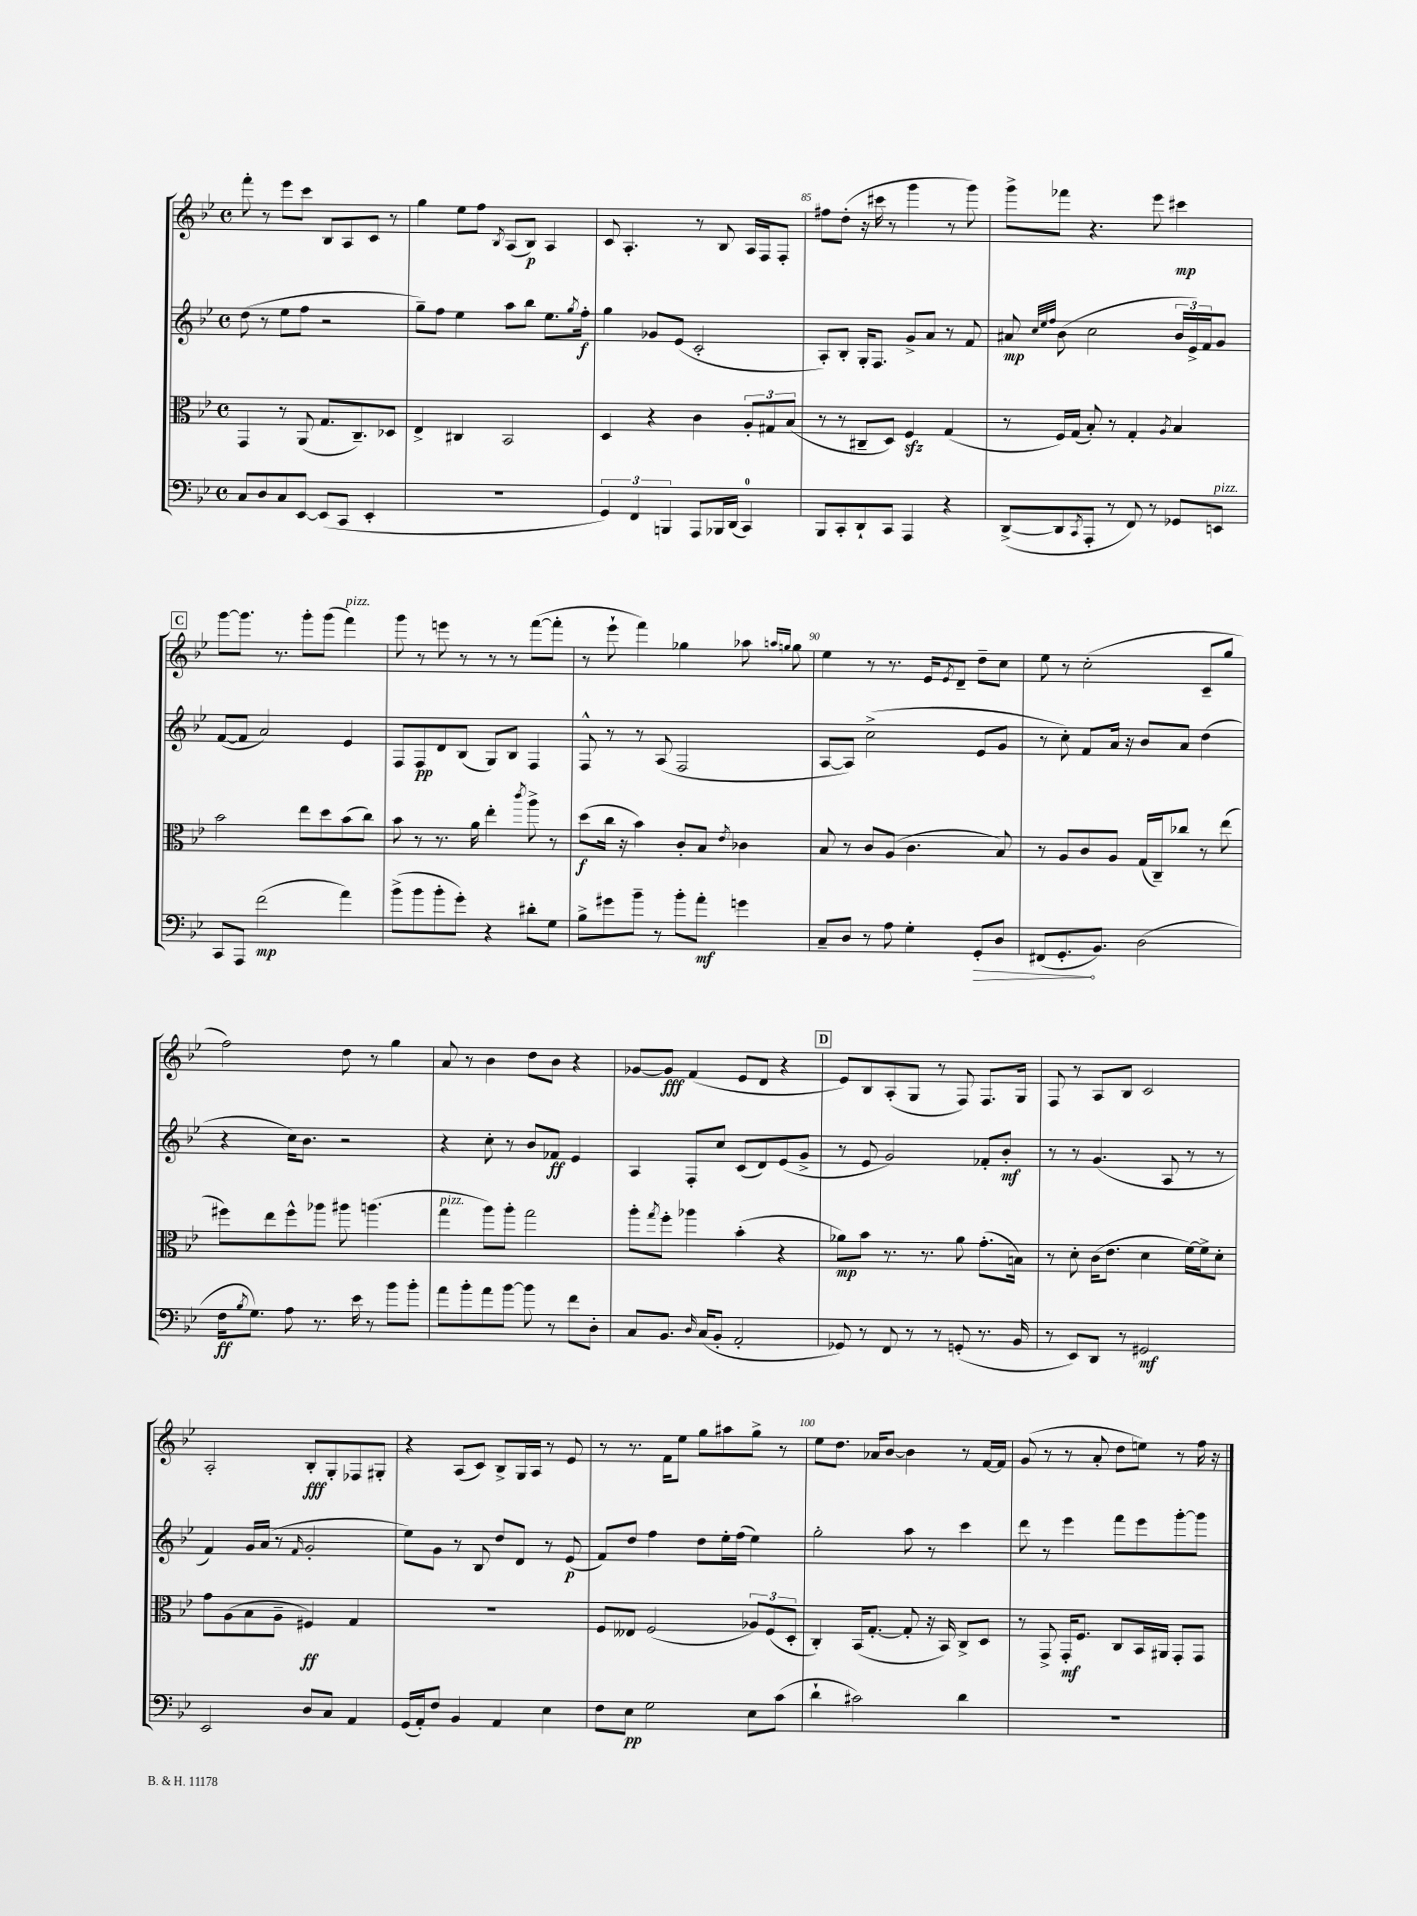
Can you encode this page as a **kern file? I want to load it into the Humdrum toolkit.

**kern	**dynam	**kern	**dynam	**kern	**dynam	**kern	**dynam
*part4	*part4	*part3	*part3	*part2	*part2	*part1	*part1
*staff4	*staff4	*staff3	*staff3	*staff2	*staff2	*staff1	*staff1
*clefF4	*	*clefC3	*	*clefG2	*	*clefG2	*
*k[b-e-]	*	*k[b-e-]	*	*k[b-e-]	*	*k[b-e-]	*
*M4/4	*	*M4/4	*	*M4/4	*	*M4/4	*
*met(c)	*	*met(c)	*	*met(c)	*	*met(c)	*
=82	=82	=82	=82	=82	=82	=82	=82
8C/L	.	4GG/	.	(8dd\	.	8fff'\	.
8D/	.	.	.	8r	.	8r	.
8C/	.	8r	.	8ee-\L	.	8eee-\L	.
[8EE-/J	.	(8AA/	.	8ff\J	.	8ccc\J	.
(8EE-/L]	.	8.G/L	.	2r	.	8B-/L	.
8CC/J	.	.	.	.	.	8A/	.
.	.	8.C~/)	.	.	.	.	.
4EE-'/	.	.	.	.	.	8c/J	.
.	.	8D-X/J	.	.	.	8r	.
=83	=83	=83	=83	=83	=83	=83	=83
1r	.	4E-^/	.	8gg~\L)	.	4gg\	.
.	.	.	.	8ff\J	.	.	.
.	.	4C#X/	.	4ee-\	.	8ee-\L	.
.	.	.	.	.	.	8ff\J	.
.	.	.	.	.	.	8qB-/	.
.	.	2BB-/	.	8aa\L	.	(8A/L	.
.	.	.	.	8bb-\J	.	8B-/J)	p
.	.	.	.	8.ee-\L	.	4A/	.
.	.	.	.	8qgg/	.	.	.
.	.	.	.	16ff'\Jk	f	.	.
=84	=84	=84	=84	=84	=84	=84	=84
6GG/)	.	4D/	.	4gg\	.	8c/	.
.	.	.	.	.	.	4.A'/	.
6FF/	.	.	.	.	.	.	.
.	.	4r	.	8g-X/L	.	.	.
6BBBn/	.	.	.	.	.	.	.
.	.	.	.	(8e-/J	.	.	.
8AAA/L	.	4c\	.	2c'/	.	8r	.
16BBB-X/L	.	.	.	.	.	8B-/	.
(16DD/JJ	.	.	.	.	.	.	.
4CC/)	.	12A'/L	.	.	.	16A/LL	.
.	.	.	.	.	.	16F/J	.
.	.	12G#X/	.	.	.	.	.
.	.	.	.	.	.	8F'/J	.
.	.	(12B-/J	.	.	.	.	.
=85	=85	=85	=85	=85	=85	=85	=85
8BBB-/L	.	8r	.	8A'/L)	.	8ff#X\L	.
8CC'/	.	8r	.	8B-'/J	.	(8dd'\J	.
8DD`/	.	8C#X~/L	.	16G'/KL	.	16r	.
.	.	.	.	8.F/J	.	16ccc#X\	.
8CC/J	.	8D/J)	.	.	.	8r	.
4AAA/	.	4Fzz/	.	8g^/L	.	4ggg\	.
.	.	.	.	8a/J	.	.	.
4r	.	(4G/	.	8r	.	8r	.
.	.	.	.	8f/	.	8ggg\)	.
=86	=86	=86	=86	=86	=86	=86	=86
([8DD^/L	.	8r	.	8a#X/	mp	8ggg^\L	.
.	.	.	.	32qqcc/LLL	.	.	.
.	.	.	.	32qqee-/	.	.	.
.	.	.	.	32qqff/JJJ	.	.	.
8DD/]	.	16F/LL)	.	(8b-\	.	8fff-X\J	.
.	.	(16G/JJ	.	.	.	.	.
8qCC/	.	.	.	.	.	.	.
8AAA'/J	.	8B-'/)	.	2cc\	.	4.r	.
8r	.	8r	.	.	.	.	.
8FF/)	.	4G'/	.	.	.	.	.
8r	.	.	.	.	.	8eee-\	.
.	.	8qA/	.	.	.	.	.
8GG-X/L	.	4B-/	.	24b-/LL	.	4ccc#X\	mp
.	.	.	.	24e-^/)	.	.	.
.	.	.	.	24f/J	.	.	.
!LO:TX:a:i:t=pizz.	!	!	!	!	!	!	!
8EEn/J	.	.	.	8g/J	.	.	.
!!LO:LB:g=z
!!LO:REH:place=s1:t=C
=87	=87	=87	=87	=87	=87	=87	=87
8CC/L	.	2b-\	.	([8f/L	.	[8ggg\L	.
8AAA/J	.	.	.	8f/J]	.	8.ggg\J]	.
(2f\	mp	.	.	2a/)	.	.	.
.	.	.	.	.	.	8.r	.
.	.	8ee-\L	.	.	.	8ggg'\L	.
.	.	8dd\	.	.	.	(8ggg\J	.
!	!	!	!	!	!	!LO:TX:a:i:t=pizz.	!
4a\)	.	(8b-\	.	4e-/	.	4fff\)	.
.	.	8cc\J)	.	.	.	.	.
=88	=88	=88	=88	=88	=88	=88	=88
(8b-^\L	.	8b-\	.	8F/L	.	8ggg\	.
8b-\	.	8r	.	8F/	pp	8r	.
8b-'\	.	8.r	.	8d/	.	8eeen\	.
8g'\J)	.	.	.	(8B-/J	.	8r	.
.	.	16a\	.	.	.	.	.
4r	.	4ee-'\	.	8G/L)	.	8r	.
.	.	.	.	8B-/J	.	8r	.
.	.	8qccc/	.	.	.	.	.
8d#X'\L	.	8aa^\	.	4F/	.	([8fff\L	.
8G\J	.	8r	.	.	.	8fff'\J]	.
=89	=89	=89	=89	=89	=89	=89	=89
8B-^\L	.	(8dd\L	f	8F^^/	.	8r	.
8g#X\	.	16cc\Jk	.	8r	.	8eee-`\	.
.	.	16r	.	.	.	.	.
8b-~\J	.	4b-\)	.	8r	.	4fff\)	.
8r	.	.	.	(8A/	.	.	.
8b-'\L	.	8c'/L	.	2F/	.	4gg-X\	.
8a'\J	mf	8B-/J	.	.	.	.	.
.	.	8qe-/	.	.	.	.	.
4gn\	.	4c-X\	.	.	.	8aa-X\	.
.	.	.	.	.	.	16qqaan/LL	.
.	.	.	.	.	.	16qqggn/JJ	.
.	.	.	.	.	.	8gg\	.
=90	=90	=90	=90	=90	=90	=90	=90
8C~/L	.	8B-/	.	[8A/L	.	4ee-\	.
8D/J	.	8r	.	8A/J])	.	.	.
8r	.	8c/L	.	(2cc^\	.	8r	.
8A\	.	(8A/J	.	.	.	8.r	.
4G'\	.	4.c\	.	.	.	.	.
.	.	.	.	.	.	16e-/KL	.
.	.	.	.	.	.	8qe-/	.
.	.	.	.	.	.	8d~/J	.
!	!LO:HP:b	!	!	!	!	!	!
8GG'/L	>	.	.	8e-/L	.	8dd~\L	.
8D/J	.	8B-/)	.	8g/J	.	8cc\J	.
=91	=91	=91	=91	=91	=91	=91	=91
(8FF#X/L	.	8r	.	8r	.	8ee-\	.
8.GG'/	.	8A/L	.	8cc'\)	.	8r	.
.	.	8c/	.	8f/L	.	(2cc'\	.
8.BB-/J)	]	.	.	.	.	.	.
.	.	8A/J	.	16a/Jk	.	.	.
.	.	.	.	16r	.	.	.
(2D\	.	(16G/LL	.	8b-/L	.	.	.
.	.	16C~/J)	.	.	.	.	.
.	.	8cc-X/J	.	8a/J	.	.	.
.	.	8r	.	(4dd\	.	8c~/L	.
.	.	(8ee-\	.	.	.	8gg/J	.
!!LO:LB:g=z
=92	=92	=92	=92	=92	=92	=92	=92
16F\KL	ff	8ff#X\L)	.	4r	.	2ff\)	.
8qB-/	.	.	.	.	.	.	.
8.G\J)	.	.	.	.	.	.	.
.	.	8ee-\	.	.	.	.	.
8A\	.	8ff#^^\	.	16cc\KL)	.	.	.
.	.	.	.	8.b-\J	.	.	.
8.r	.	8aa-X\J	.	.	.	.	.
.	.	8aa#X\	.	2r	.	8dd\	.
16e-\	.	.	.	.	.	.	.
8r	.	(4.aan\	.	.	.	8r	.
8b-\L	.	.	.	.	.	4gg\	.
8b-'\J	.	.	.	.	.	.	.
=93	=93	=93	=93	=93	=93	=93	=93
!	!	!LO:TX:a:i:t=pizz.	!	!	!	!	!
8a\L	.	4gg\	.	4r	.	8a/	.
8b-'\	.	.	.	.	.	8r	.
8a\	.	8aa\L)	.	8cc'\	.	4b-\	.
[8b-\J	.	8aa'\J	.	8r	.	.	.
8b-\]	.	2gg\	.	8b-/L	.	8dd\L	.
8r	.	.	.	8f-X/J	ff	8b-\J	.
8f\L	.	.	.	4e-/	.	4r	.
8D'\J	.	.	.	.	.	.	.
=94	=94	=94	=94	=94	=94	=94	=94
8C/L	.	8aa'\L	.	4A/	.	[8g-X/L	.
.	.	8qgg/	.	.	.	.	.
8.BB-/J	.	8ff'\J	.	.	.	8g-/J]	fff
.	.	4aa-X\	.	8F'/L	.	(4f/	.
16qqD/	.	.	.	.	.	.	.
(16C/KL	.	.	.	.	.	.	.
8BB-'/J	.	.	.	8cc/J	.	.	.
2AA'/	.	(4b-'\	.	(8c/L	.	8e-/L	.
.	.	.	.	8d/)	.	8d/J	.
.	.	4r	.	(8e-/	.	4r	.
.	.	.	.	8g^/J	.	.	.
!!LO:REH:place=s1:t=D
=95	=95	=95	=95	=95	=95	=95	=95
8GG-X/)	.	8a-X\L)	mp	8r	.	8e-/L)	.
8r	.	8b-\J	.	8e-/	.	8B-/	.
8FF/	.	8.r	.	2g/)	.	(8A'/	.
8r	.	.	.	.	.	8G/J	.
.	.	8.r	.	.	.	.	.
8r	.	.	.	.	.	8r	.
(8GGn'/	.	8a-\	.	.	.	8F/)	.
8.r	.	(8.g'\L	.	8f-X'/L	.	8.F/L	.
.	.	.	.	8b-'/J	mf	.	.
16BB-/	.	16Bn\Jk)	.	.	.	16G/Jk	.
=96	=96	=96	=96	=96	=96	=96	=96
8r	.	8r	.	8r	.	8F/	.
8EE-/L)	.	8d'\	.	8r	.	8r	.
8DD/J	.	(16c\KL	.	(4.g/	.	8A/L	.
.	.	8.e-\J	.	.	.	.	.
8r	.	.	.	.	.	8B-/J	.
2GG#X/	mf	4d\	.	.	.	2c/	.
.	.	.	.	8A/	.	.	.
.	.	[16f\LL)	.	8r	.	.	.
.	.	16f^\J]	.	.	.	.	.
.	.	8d'\J	.	8r	.	.	.
!!LO:LB:g=z
=97	=97	=97	=97	=97	=97	=97	=97
2EE-/	.	8g\L	.	4f/)	.	2A'/	.
.	.	(8A\	.	.	.	.	.
.	.	8B-\	.	16g/LL	.	.	.
.	.	.	.	(16a/JJ	.	.	.
.	.	8A~\J	.	8r	.	.	.
.	.	.	.	16qqf/	.	.	.
8D/L	.	4F#X/)	ff	2g'/	.	8B-'/L	fff
8C/J	.	.	.	.	.	8G'/	.
4AA/	.	4G/	.	.	.	8F-X/	.
.	.	.	.	.	.	8G#X'/J	.
=98	=98	=98	=98	=98	=98	=98	=98
(16GG/LL	.	1r	.	8ee-\L)	.	4r	.
16AA'/J)	.	.	.	.	.	.	.
8F/J	.	.	.	8g\J	.	.	.
4BB-/	.	.	.	8r	.	(8A/L	.
.	.	.	.	8B-/	.	8c/J)	.
4AA/	.	.	.	8dd/L	.	8B-^/L	.
.	.	.	.	8d/J	.	16G/L	.
.	.	.	.	.	.	16A/JJ	.
4E-\	.	.	.	8r	.	8r	.
.	.	.	.	(8e-/	p	8e-/	.
=99	=99	=99	=99	=99	=99	=99	=99
8F\L	.	8F/L	.	8f/L)	.	8r	.
8E-\J	pp	8E--X/J	.	8dd/J	.	8.r	.
2G\	.	(2F/	.	4ff\	.	.	.
.	.	.	.	.	.	16f\KL	.
.	.	.	.	.	.	8ee-\J	.
.	.	.	.	8dd\L	.	8gg\L	.
.	.	.	.	16ee-'\L	.	8aa#X\	.
.	.	.	.	(16ff\JJ	.	.	.
8E-\L	.	12A-X/L)	.	4ee-\)	.	8gg^\J	.
.	.	(12F/	.	.	.	.	.
(8c\J	.	.	.	.	.	8r	.
.	.	12D'/J	.	.	.	.	.
=100	=100	=100	=100	=100	=100	=100	=100
4d`\	.	4C'/)	.	2gg'\	.	8ee-\L	.
.	.	.	.	.	.	8.dd\J	.
2c#X\)	.	(16BB-/KL	.	.	.	.	.
.	.	[8.G'/J	.	.	.	16a-X/KL	.
.	.	.	.	.	.	[8b-/J	.
.	.	8G'/]	.	8aa\	.	4b-\]	.
.	.	16r	.	8r	.	.	.
.	.	16BB-/)	.	.	.	.	.
4d\	.	8C^/L	.	4ccc\	.	8r	.
.	.	8D/J	.	.	.	[16f/LL	.
.	.	.	.	.	.	16f/JJ]	.
=101	=101	=101	=101	=101	=101	=101	=101
1r	.	8r	.	8ddd\	.	(8g/	.
.	.	8GG^/	.	8r	.	8r	.
.	.	16GG'/KL	mf	4eee-\	.	8r	.
.	.	8.F/J	.	.	.	.	.
.	.	.	.	.	.	8a'/	.
.	.	8C/L	.	8fff\L	.	8dd\L	.
.	.	16BB-/L	.	8eee-\	.	8een\J)	.
.	.	16AA#X/JJ	.	.	.	.	.
.	.	8GG'/L	.	[8ggg'\	.	8r	.
.	.	8GG/J	.	8ggg\J]	.	16ff\	.
.	.	.	.	.	.	16r	.
==	==	==	==	==	==	==	==
*-	*-	*-	*-	*-	*-	*-	*-
